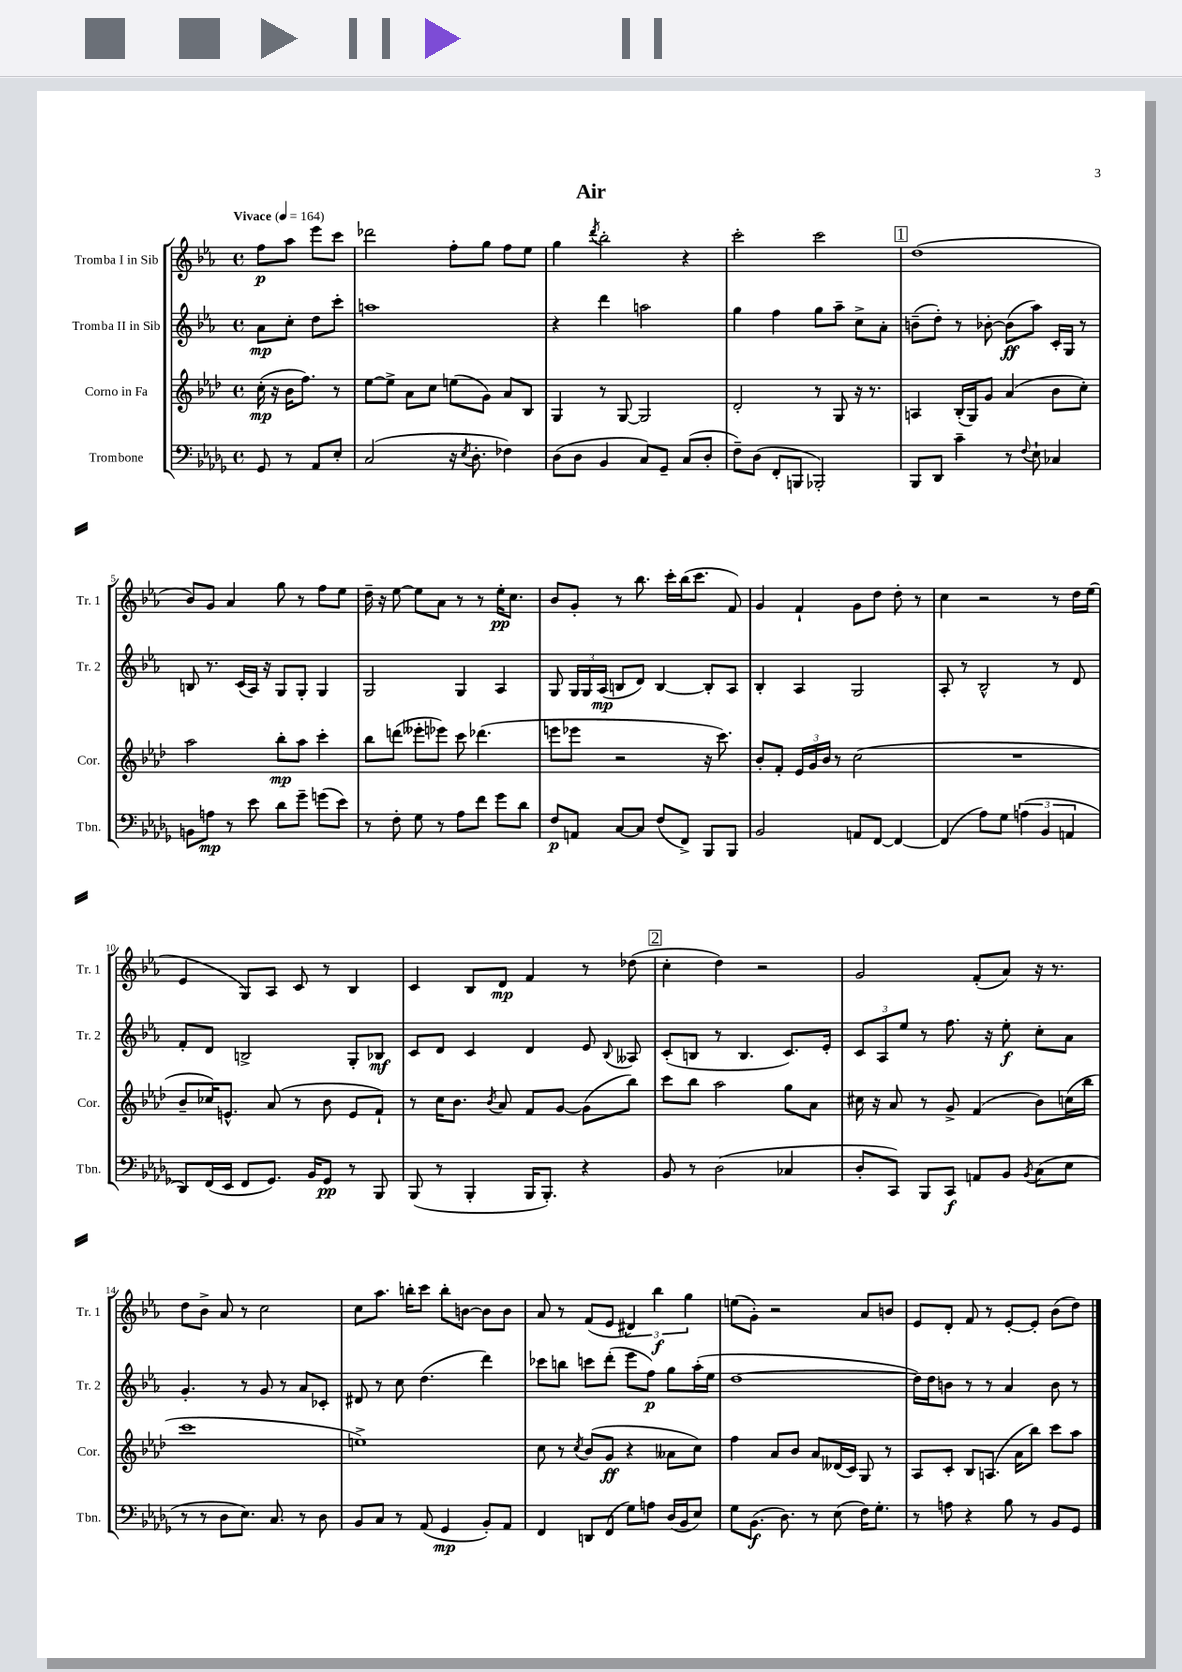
\header { title = "Air" }
<<
\new StaffGroup <<
\new Staff = "s0" \with { instrumentName = "Tromba I in Sib" shortInstrumentName = "Tr. 1" } {
    \clef treble \key ees \major \defaultTimeSignature \time 4/4 \partial 2 \tempo "Vivace" 4 = 164
    \autoBeamOff f''8[\p aes''8] ees'''8[ c'''8] |
    des'''2 f''8[-. g''8] f''8[ ees''8] |
    g''4 \acciaccatura { d'''8 } bes''2-. r4 |
    c'''2-. c'''2 |
    \mark \markup { \box "1" } d''1( |
    bes'8[) g'8] aes'4 g''8 r8 f''8[ ees''8] |
    d''16-- r16 ees''8~ ees''8[ aes'8] r8 r8 ees''16[-.\pp c''8.] |
    bes'8[ g'8]-. r8 bes''8. c'''16[-. bes''16( c'''8.] f'8) |
    g'4 f'4-! g'8[ d''8] d''8-. r8 |
    c''4 r2 r8 d''16[ ees''16]( |
    ees'4 g8[) aes8] c'8 r8 bes4 |
    c'4 bes8[ d'8]\mp f'4 r8 des''8( |
    \mark \markup { \box "2" } c''4-. d''4) r2 |
    g'2 f'8[-.( aes'8]) r16 r8. |
    d''8[ bes'8]-> aes'8 r8 c''2 |
    c''8[ aes''8.] b''16[-. c'''8] b''8[-. b'8]~ b'8[ b'8] |
    aes'8 r8 f'8[( ees'8] \tuplet 3/2 { dis'4) bes''4\f g''4 } |
    e''8[( g'8]-.) r2 aes'8[ b'8] |
    ees'8[ d'8]-. f'8 r8 ees'8[~-. ees'8]-. bes'8[( d''8]) \bar "|." |
}
\new Staff = "s1" \with { instrumentName = "Tromba II in Sib" shortInstrumentName = "Tr. 2" } {
    \clef treble \key ees \major \defaultTimeSignature \time 4/4 \partial 2
    \autoBeamOff aes'8[\mp c''8]-. d''8[ c'''8]-. |
    a''1 |
    r4 d'''4 a''2 |
    g''4 f''4 g''8[ aes''8]-- c''8[-> aes'8]-. |
    \mark \markup { \box "1" } b'8[--( d''8]-.) r8 bes'8~-. bes'8[\ff( aes''8]) c'16[-. g16] r8 |
    b8 r8. c'16[( aes16]) r16 g8[ g8]-. g4 |
    g2 g4 aes4 |
    g8 \tuplet 3/2 { g16[ g16 aes16]\mp( } b8[ d'8]) b4~ b8[-. aes8] |
    bes4-. aes4 g2 |
    aes8-. r8 bes2-^ r8 d'8 |
    f'8[-. d'8] b2-> g8[-. bes8]\mf |
    c'8[ d'8] c'4 d'4 ees'8 \appoggiatura { bes8 } aeses8 |
    \mark \markup { \box "2" } c'8[-.( b8] r8 b4. c'8.[) ees'16]-. |
    \tuplet 3/2 { c'8[ aes8 ees''8] } r8 f''8. r16 ees''8-.\f c''8[-. aes'8] |
    g'4.-. r8 g'8 r8 aes'8[ ces'8]-. |
    dis'8 r8 c''8 d''4.( d'''4) |
    ces'''8[ b''8] c'''8[ d'''8]-.( ees'''8[ f''8]\p) g''8[ aes''16-.( ees''16] |
    d''1~ |
    d''16[) d''16 b'8] r8 r8 aes'4 b'8 r8 \bar "|." |
}
\new Staff = "s2" \with { instrumentName = "Corno in Fa" shortInstrumentName = "Cor." } {
    \clef treble \key aes \major \defaultTimeSignature \time 4/4 \partial 2
    \autoBeamOff c''16-.\mp( r16 bes'16[ f''8.]) r8 |
    ees''8[~ ees''8]-> aes'8[ c''8] e''8[( g'8]) aes'8[ bes8] |
    g4 r8 g8~ g2 |
    des'2-. r8 g8 r16 r8. |
    \mark \markup { \box "1" } a4 bes16[-.( g16) g'8] aes'4( bes'8[ c''8]-.) |
    aes''2 bes''8[-.\mp aes''8] c'''4-. |
    bes''8[ d'''8]( eeses'''8[-. ees'''8]) c'''8 des'''4.( |
    e'''8[ ees'''8] r2 r16 c'''8.) |
    bes'8[-. f'8]-. \tuplet 3/2 { ees'16[ g'16 bes'16] } r8 c''2( |
    R1 |
    bes'8[-- ces''16) e'8.]-^ aes'8( r8 bes'8 e'8[ f'8]-!) |
    r8 c''16[ bes'8.] \acciaccatura { bes'8 } aes'8 f'8[ g'8]~ g'8[( bes''8]) |
    \mark \markup { \box "2" } c'''8[ bes''8] aes''2 g''8[ aes'8] |
    cis''16 r16 aes'8 r8 g'8-> f'4( bes'8[) c''16( bes''16] |
    c'''1 |
    e''1->) |
    c''8 r8 \acciaccatura { c''8 } bes'8[( g'8]\ff r4 aeses'8[ c''8]) |
    f''4 aes'8[ bes'8] aes'8[ deses'16( c'16]) g8 r8 |
    aes8[ c'8]-. bes8[ a8.]( aes'16[ bes''8]) c'''8[ aes''8] \bar "|." |
}
\new Staff = "s3" \with { instrumentName = "Trombone" shortInstrumentName = "Tbn." } {
    \clef bass \key des \major \defaultTimeSignature \time 4/4 \partial 2
    \autoBeamOff ges,8 r8 aes,8[ ees8]-. |
    c2( r16 \acciaccatura { ees8 } des8.-. fes4) |
    des8[( des8] bes,4 c8[) ges,8]-- c8[( des8]-. |
    f8[--) des8]( f,8[-. b,,8] bes,,2-.) |
    \mark \markup { \box "1" } bes,,8[ des,8] c'4-- r8 \appoggiatura { f8 } ees8-! ces4 |
    b,8[ a8]\mp r8 ees'8 des'8[ ges'8]-- g'8[( ees'8]) |
    r8 f8-. ges8 r8 aes8[ f'8] ges'8[ des'8] |
    f8[\p a,8] c8[~ c8] f8[( f,8]->) bes,,8[ bes,,8] |
    bes,2 a,8[ f,8]~ f,4~ |
    f,4( aes8[) ges8] \tuplet 3/2 { a4( bes,4 a,4 } |
    des,8[) f,16( ees,16] f,8[ ges,8.]) bes,16[ ges,8]\pp r8 bes,,8 |
    bes,,8( r8 bes,,4-. bes,,16[ bes,,8.]-.) r4 |
    \mark \markup { \box "2" } bes,8 r8 des2( ces4 |
    des8[-. c,8]) bes,,8[ c,8]\f a,8[ bes,8] \acciaccatura { bes,8 } c8[( ees8] |
    r8 r8 des8[ ees8.]) c8. r8 des8 |
    bes,8[ c8] r8 aes,8( ges,4\mp bes,8[-.) aes,8] |
    f,4 d,8[ f,8]( ges8[) a8] des16[( bes,16 ees8]) |
    ges8[ bes,8.]\f( des8.) r8 ees8( f16[) ges8.]-. |
    r8 a8 r4 bes8 r8 bes,8[ ges,8] \bar "|." |
}
>>
>>
